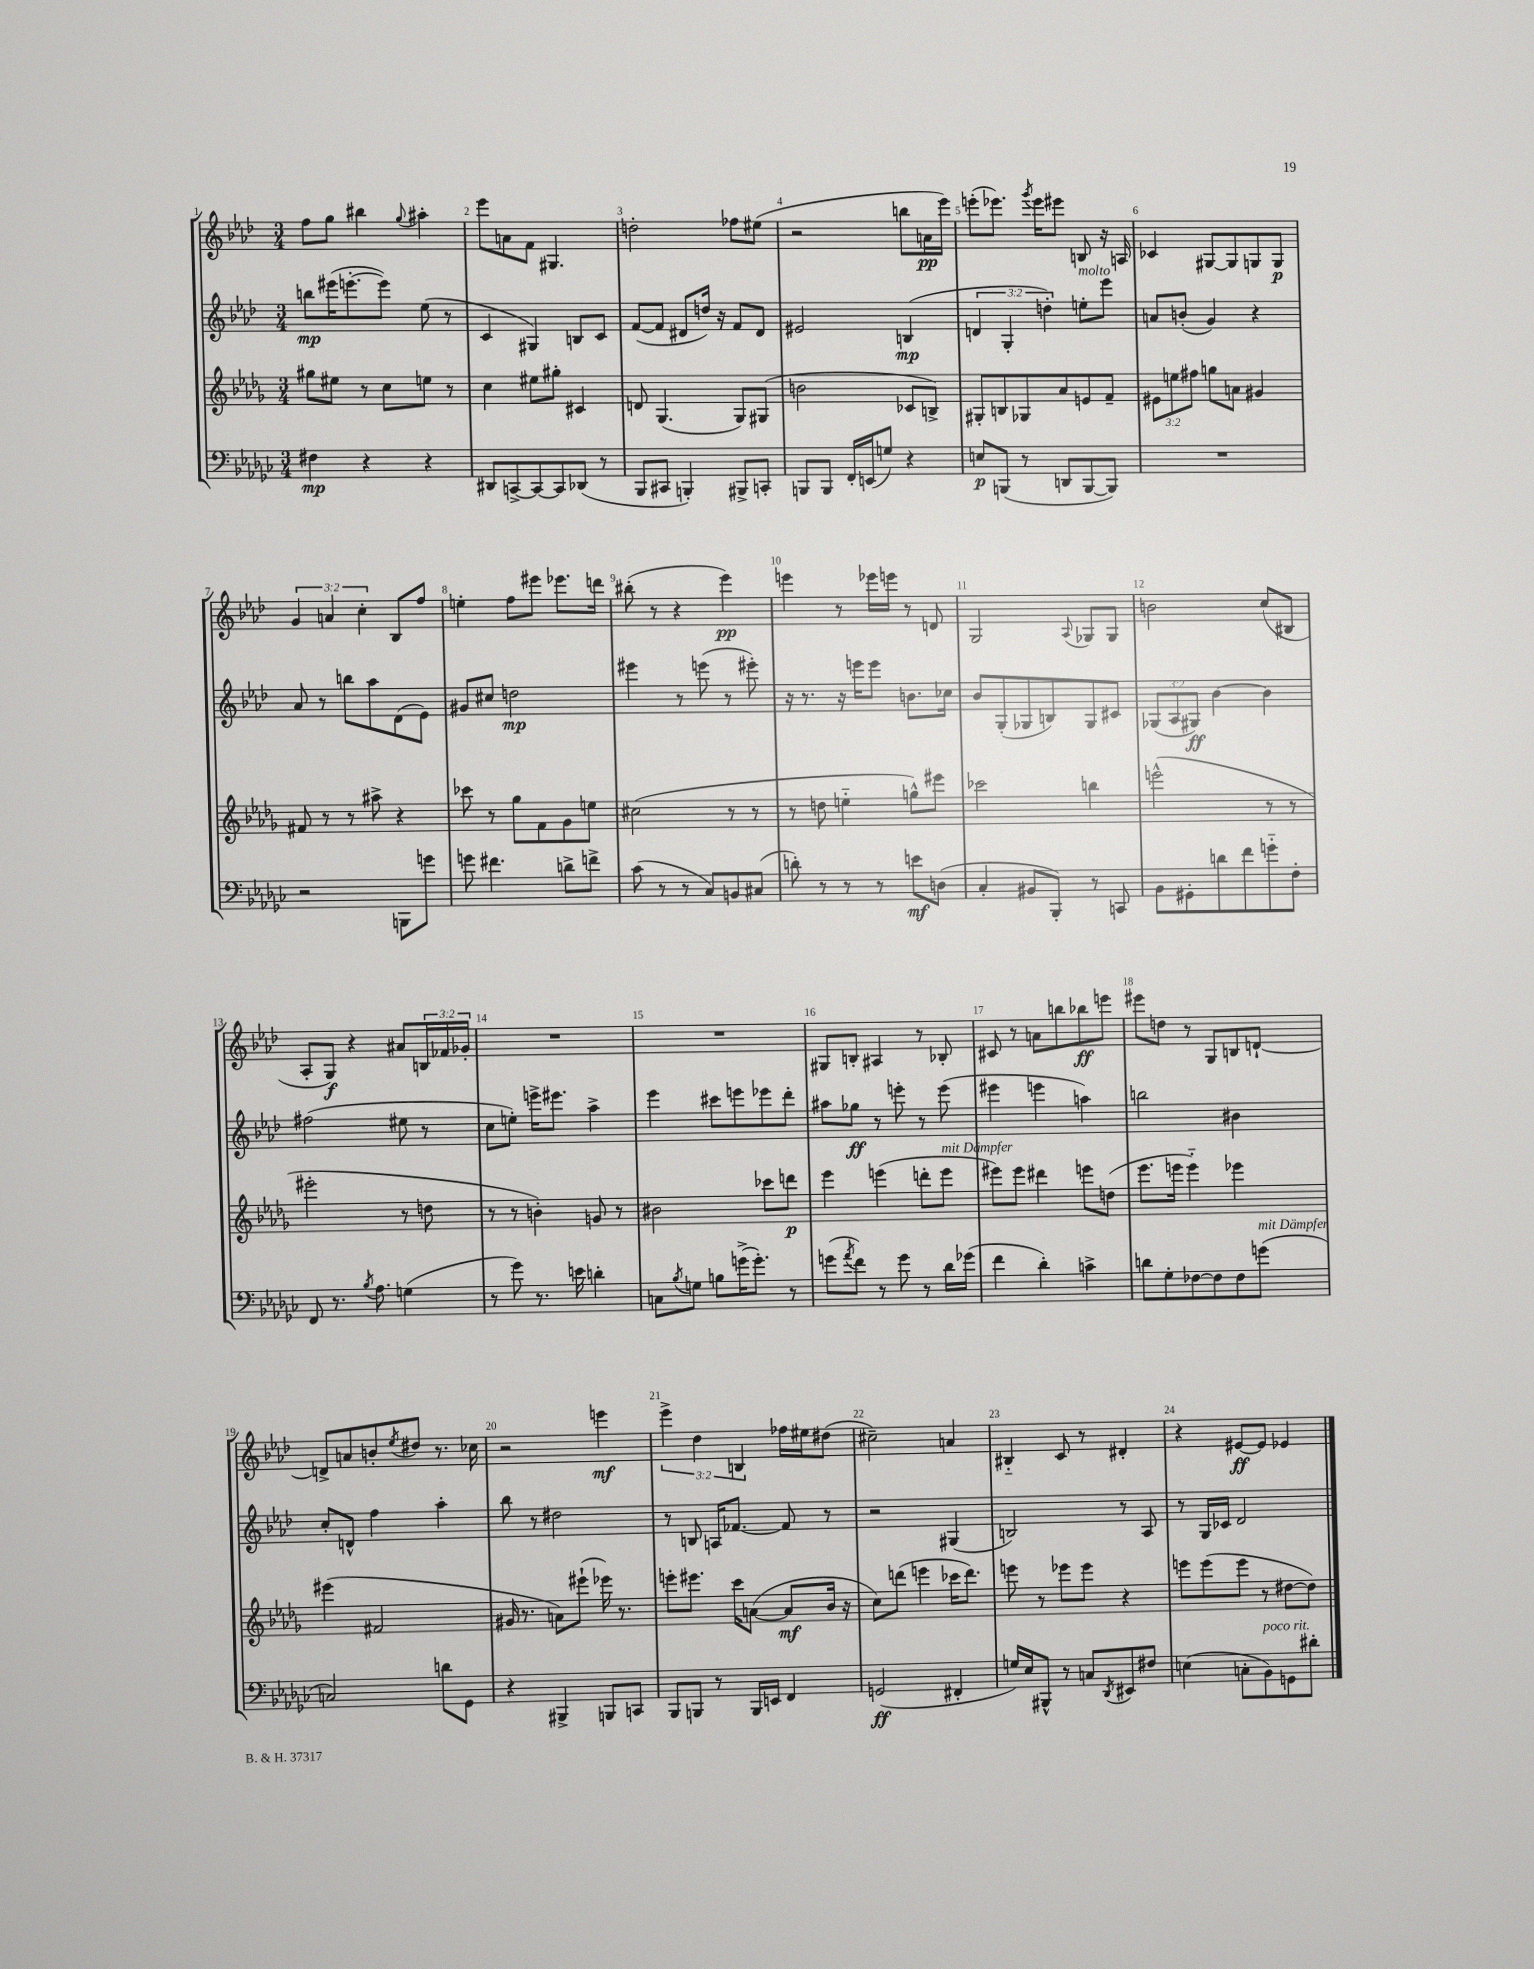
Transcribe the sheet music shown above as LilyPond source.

<<
\new StaffGroup <<
\new Staff = "s0" {
    \clef treble \key aes \major \numericTimeSignature \time 3/4 \override Staff.TupletNumber.text = #tuplet-number::calc-fraction-text
    f''8 g''8 bis''4 \appoggiatura { g''8 } ais''4-. |
    ees'''8 a'8 f'8 gis4. |
    d''2-. fes''8 eis''8( |
    r2 b''8 a'16\pp ees'''16) |
    e'''8-.( ees'''8.) \acciaccatura { g'''8 } ees'''16 eis'''8 b8 r16 a16 |
    ces'4 gis8~ gis8 g8 g8\p |
    \tuplet 3/2 { g'4 a'4 c''4-. } bes8 f''8 |
    e''4-. f''8 eis'''8 ees'''8. d'''16 |
    bis''8-.( r8 r4 ees'''4\pp) |
    e'''4 r8 ees'''16 e'''16 r8 d'8 |
    g2 \appoggiatura { aes8 } ges8 ges8 |
    b'2 c''8( bis8 |
    aes8-. g8\f) r4 ais'8 \tuplet 3/2 { b16 fes'16 ges'16-. } |
    R2. |
    R2. |
    gis8 b8-. ais4 r8 bes8-. |
    cis'8 r8 a'8 b''8 bes''8\ff e'''8 |
    eis'''8 d''8 r8 g8 b8 d'8~-! |
    d'8-> a'8 b'8-. \acciaccatura { ees''8 } dis''8 r8. ces''16 |
    r2 e'''4\mf |
    \tuplet 3/2 { ees'''4-> des''4 b4 } fes''16 eis''16 dis''8( |
    cis''2--) a'4 |
    bis4-_ c'8 r8 dis'4-. |
    r4 eis'8~\ff eis'8 ees'4 \bar "|." |
}
\new Staff = "s1" {
    \clef treble \key aes \major \numericTimeSignature \time 3/4 \override Staff.TupletNumber.text = #tuplet-number::calc-fraction-text
    b''8\mp eis'''16( e'''8.~-. e'''8) ees''8( r8 |
    c'4 gis4) b8 c'8 |
    f'8~( f'8 dis'8 d''16) r16 f'8 dis'8 |
    eis'2 b4\mp( |
    \tuplet 3/2 { d'4 g4-. d''4-.) } e''8-.^\markup { \italic "molto" } ees'''8 |
    a'8 b'8-.( g'4) r4 |
    aes'8 r8 b''8 aes''8 des'8( ees'8) |
    gis'8 cis''8 d''2\mp |
    eis'''4 r8 e'''8( r8 eis'''8-.) |
    r16 r8. r16 e'''16 e'''8 b'8. ces''16 |
    bes'8 g8-.( ges8 b8) ges8 cis'8 |
    \tuplet 3/2 { ges8( aes8 gis8\ff) } bes'4~ bes'4 |
    fis''2( eis''8 r8 |
    c''8 e''8-.) e'''16-> eis'''8. aes''4-> |
    ees'''4 cis'''8 e'''8 ees'''8 des'''8-. |
    ais''8 ges''8\ff r8 e'''8-. r8 e'''8( |
    eis'''4 e'''4 a''4) |
    b''2 bis'4 |
    c''8-. d'8-^ f''4 aes''4-. |
    bes''8 r8 dis''2 |
    r8 b8 a16 fes'8.~ fes'8 r8 |
    r2 gis4( |
    b2) r8 aes8 |
    r8 g16 ces'16 des'2 \bar "|." |
}
\new Staff = "s2" {
    \clef treble \key des \major \numericTimeSignature \time 3/4 \override Staff.TupletNumber.text = #tuplet-number::calc-fraction-text
    gis''8 eis''8 r8 c''8 e''8 r8 |
    c''4 eis''8 gis''8-. cis'4 |
    d'8 ges4.( ges8) gis8( |
    b'2 ces'8 b8->) |
    gis8-. b8 ges8 aes'8 e'8 f'8-- |
    \tuplet 3/2 { eis'8 e''8 fis''8 } g''8 a'8 gis'4 |
    fis'8 r8 r8 ais''8-> r4 |
    ces'''8 r8 ges''8 f'8 ges'8 e''8 |
    cis''2( r8 r8 |
    r8 d''8 e''4-_ g''8-^) eis'''8 |
    ces'''2 b''4 |
    e'''2-^( r8 r8 |
    eis'''2-. r8 d''8 |
    r8 r8 b'4-.) g'8 r8 |
    bis'2 ces'''8 d'''8\p |
    ees'''4 e'''4( d'''8-. e'''8^\markup { \italic "mit Dämpfer" } |
    eis'''8) eis'''8 dis'''4 e'''8 d''8( |
    ees'''8. e'''16 e'''4-_) ees'''4 |
    eis'''4( fis'2 |
    gis'16 r8. a'8) eis'''8-!( ees'''16) r8. |
    e'''8-. eis'''8. c'''16 a'8~( a'8\mf bes'16 r16 |
    c''8) d'''8( e'''4 ces'''16 d'''8.) |
    e'''8 r8 ees'''8 ees'''8 r4 |
    e'''8 e'''8( e'''8 r8 dis''8~ dis''8) \bar "|." |
}
\new Staff = "s3" {
    \clef bass \key ges \major \numericTimeSignature \time 3/4
    fis4\mp r4 r4 |
    dis,8 c,8~-> c,8~ c,8 des,8( r8 |
    bes,,8 cis,8 b,,4-.) bis,,8-> c,8-. |
    b,,8 b,,8 f,16-. e,16( g8) r4 |
    e8\p b,,8( r8 d,8 b,,8~ b,,8) |
    R2. |
    r2 b,,8 g'8 |
    g'8 fis'4. d'8-> f'8-> |
    ces'8( r8 r8 ces8) b,8 cis8( |
    d'8-.) r8 r8 r8 e'8\mf d8( |
    ces4-. bis,8 bes,,8-.) r8 c,8 |
    bes,8 gis,8-. d'8 f'8 g'8-_ f8-. |
    f,8 r8. \acciaccatura { bes8 } aes8. g4( |
    r8 ges'8) r8. e'16 d'4-. |
    c8 \acciaccatura { bes8 } g8 b8 g'16->( g'8.-.) r8 |
    g'8( \acciaccatura { aes'8 } f'8) r8 g'8 r8 des'16 ges'16( |
    f'4 des'4-.) c'4-> |
    d'8 ges8-. fes8~ fes8 fes8 g'8^\markup { \italic "mit Dämpfer" }( |
    c2) d'8 ges,8 |
    r4 bis,,4-> b,,8 c,8 |
    bes,,8 b,,8 r8 b,,16 e,16 f,4 |
    g,2\ff( fis,4-. |
    g16) ees16 bis,,8-^ r8 c8 \acciaccatura { des,8 } eis,8 fis8 |
    e4( c8-. bes,8^\markup { \italic "poco rit." }) g,8 dis'8-. \bar "|." |
}
>>
>>
\layout { \context { \Score \override BarNumber.break-visibility = ##(#f #t #t) barNumberVisibility = #all-bar-numbers-visible } }
